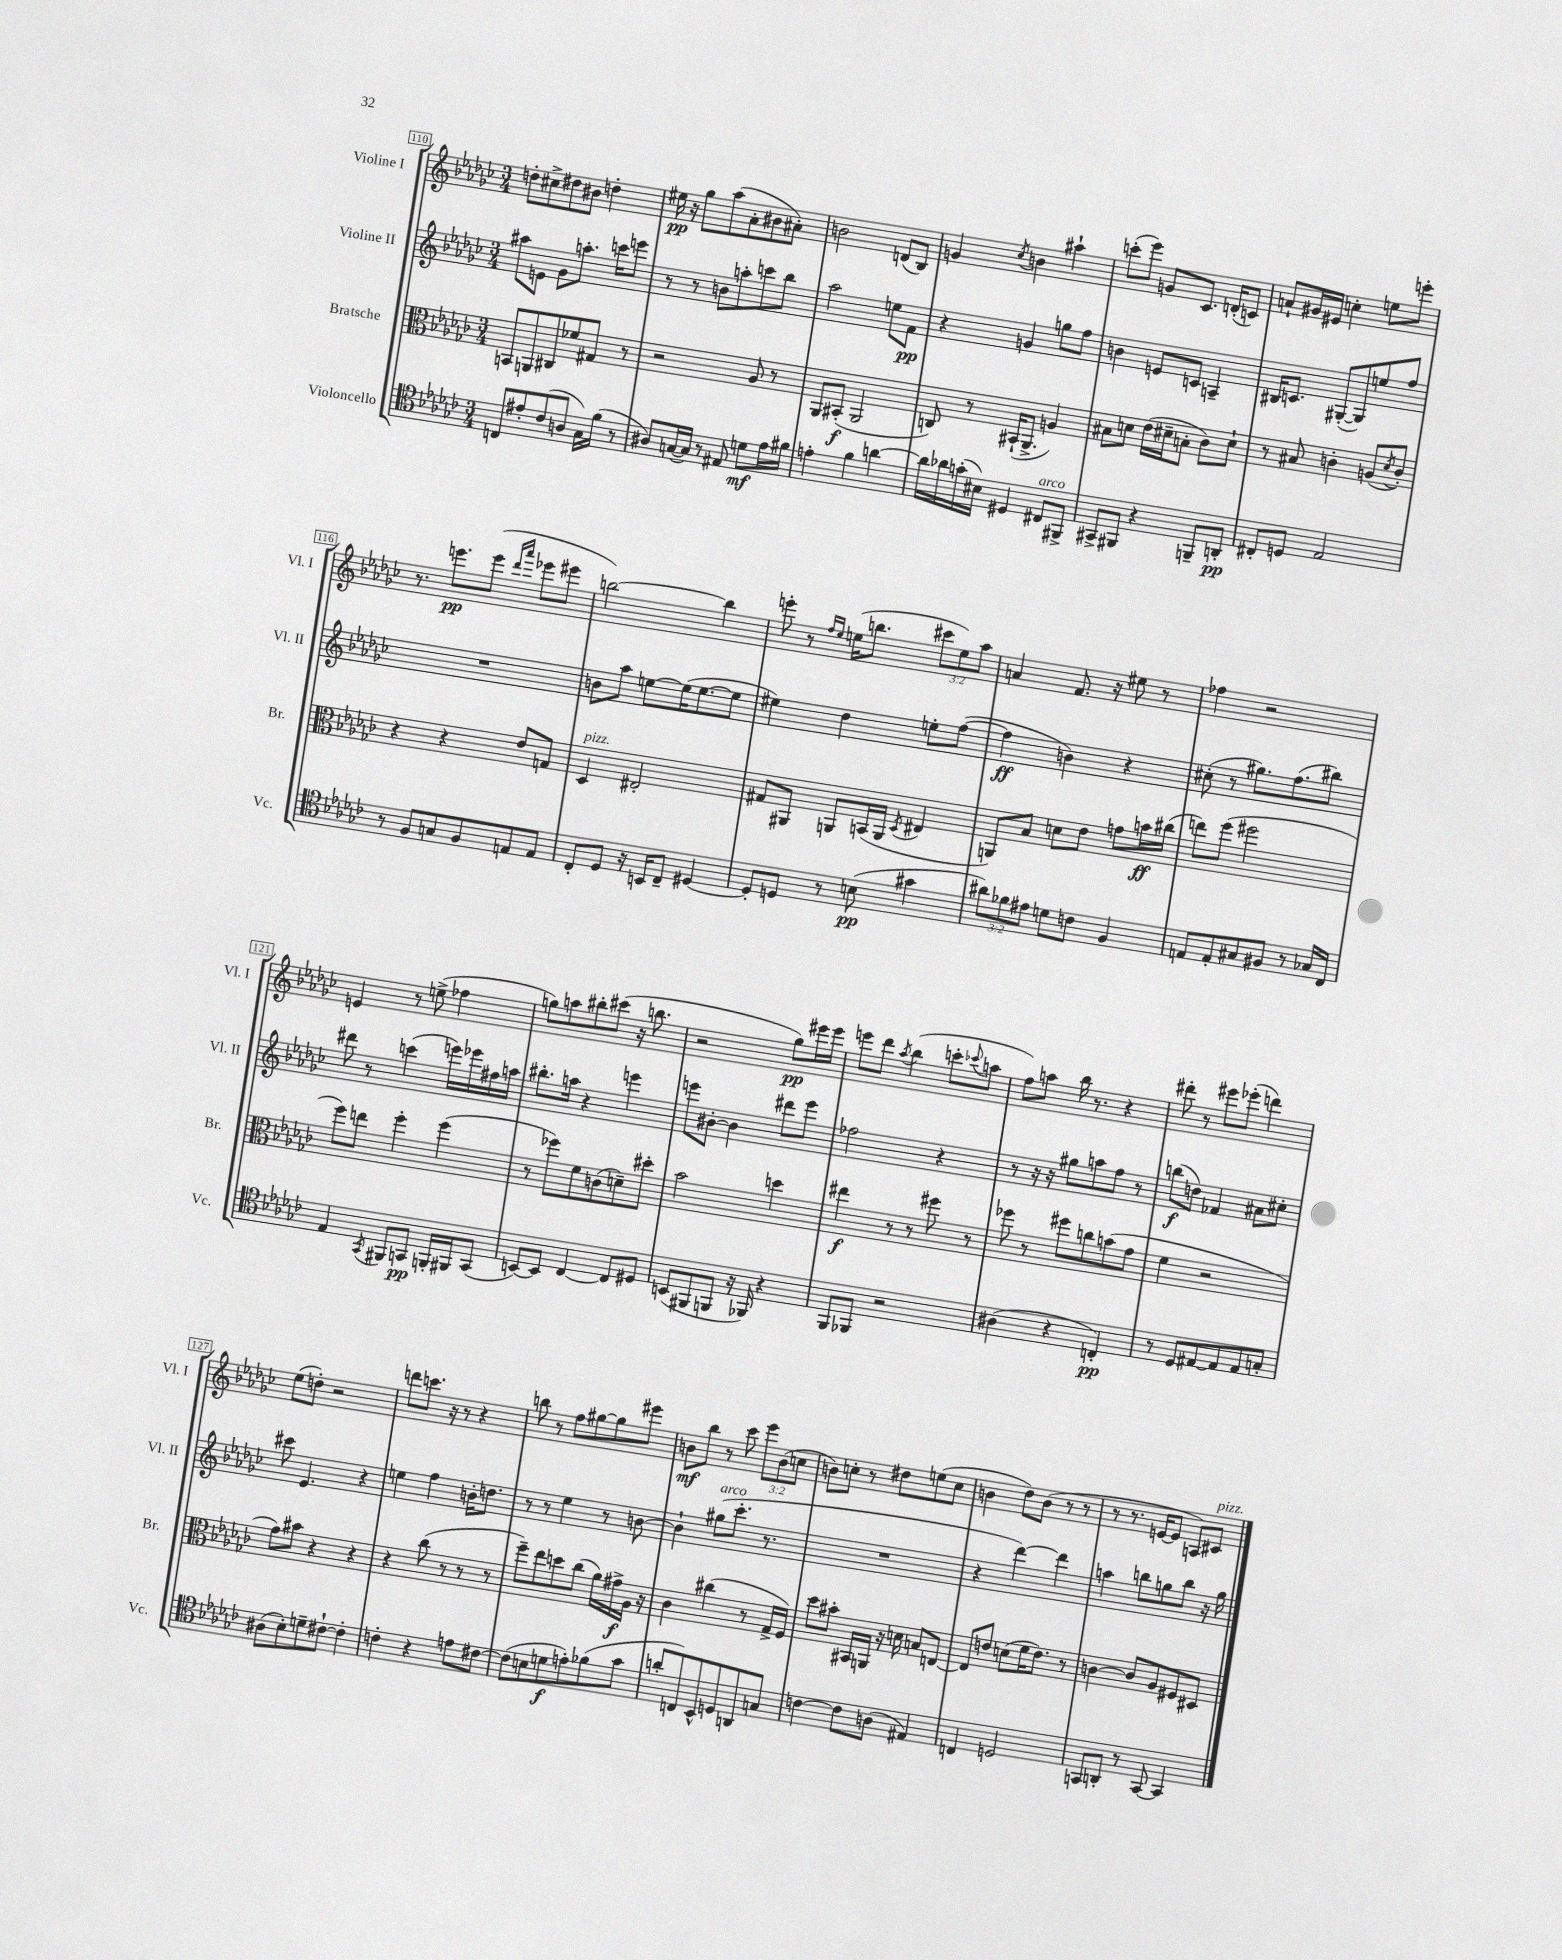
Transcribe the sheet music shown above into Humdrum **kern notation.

**kern	**dynam	**kern	**dynam	**kern	**dynam	**kern	**dynam
*part4	*part4	*part3	*part3	*part2	*part2	*part1	*part1
*staff4	*staff4	*staff3	*staff3	*staff2	*staff2	*staff1	*staff1
*I"Violoncello	*	*I"Bratsche	*	*I"Violine II	*	*I"Violine I	*
*I'Vc.	*	*I'Br.	*	*I'Vl. II	*	*I'Vl. I	*
*clefC4	*	*clefC3	*	*clefG2	*	*clefG2	*
*k[b-e-a-d-g-c-]	*	*k[b-e-a-d-g-c-]	*	*k[b-e-a-d-g-c-]	*	*k[b-e-a-d-g-c-]	*
*M3/4	*	*M3/4	*	*M3/4	*	*M3/4	*
=110	=110	=110	=110	=110	=110	=110	=110
8Cn/L	.	8BBn/L	.	8aa#X\L	.	8ddn'\L	.
8e#X'/	.	8AAn/	.	8en\J	.	8cc#X^\	.
(8c-/	.	8C#X/	.	8g-\L	.	8dd#X\	.
8An/J	.	8f-X/	.	8.aan'\J	.	8b#X\J	.
16G-\LL)	.	8G#X/J	.	.	.	4ddn'\	.
(16f\JJ	.	.	.	16cccn\KL	.	.	.
8r	.	8r	.	8eeen\J	.	.	.
=111	=111	=111	=111	=111	=111	=111	=111
8A#X/L)	.	2r	.	8r	.	16ee#X\	pp
.	.	.	.	.	.	16r	.
([16Gn/L	.	.	.	8r	.	8gg-\L	.
16G/JJ])	.	.	.	.	.	.	.
8r	.	.	.	8bn\L	.	(8aa-\	.
8E#X/	.	.	.	8aan'\	.	8a-'\	.
8dn\L	mf	8A-/	.	8cccn\	.	8b#X\	.
16e-\L	.	8r	.	8bb-\J	.	8a#X'\J)	.
16f#X\JJ	.	.	.	.	.	.	.
=112	=112	=112	=112	=112	=112	=112	=112
4en'\	.	8AA-/L	.	2aa-\	.	2bn\	.
.	.	(8BB#X'/J	f	.	.	.	.
4f\	.	2AA-/	.	.	.	.	.
[4an\	.	.	.	8een\L	.	(8dn/L	.
.	.	.	.	8f\J	pp	8B-/J)	.
=113	=113	=113	=113	=113	=113	=113	=113
16a\LL]	.	8Cn/)	.	4r	.	4gn/	.
16a-X\	.	.	.	.	.	.	.
(16gn'\	.	8r	.	.	.	.	.
16B#X\JJ)	.	.	.	.	.	.	.
.	.	.	.	.	.	8qcc-/	.
4D#X/	.	(16BB#X`/KL	.	4gn/	.	4bn\	.
.	.	8.AA-^/J	.	.	.	.	.
!LO:TX:a:i:t=arco	!	!	!	!	!	!	!
8C#X/L	.	4An/)	.	8ggn\L	.	4aa#X`\	.
8FF#X^/J	.	.	.	8ff\J	.	.	.
=114	=114	=114	=114	=114	=114	=114	=114
8GG#X^/L	.	8B#X\L	.	4bn\	.	(8cccn'\L	.
8FF#X/J	.	8dn\J	.	.	.	8eee-\J)	.
4r	.	(16e-\LL	.	8en/L	.	8gn/L	.
.	.	16d#X~\J	.	.	.	.	.
.	.	8Bn'\J	.	8cn/J	.	8.c-/J	.
8FFn~/L	.	8c-\L)	.	4An~/	.	.	.
.	.	.	.	.	.	(16dn'/KL	.
8AAn'/J	pp	8d#`\J	.	.	.	8cn/J)	.
=115	=115	=115	=115	=115	=115	=115	=115
8C#X'/L	.	8r	.	16B#X/KL	.	8an`/L	.
.	.	.	.	8.cn/J	.	.	.
8Dn/J	.	8B#X/	.	.	.	16g#X/L	.
.	.	.	.	.	.	16e#X/JJ	.
2E-/	.	4cn'\	.	([8G#X'/L	.	4ccn'\	.
.	.	.	.	8G#/])	.	.	.
.	.	(8An/L	.	8een/	.	8een\L	.
.	.	8qd-/	.	.	.	.	.
.	.	8c'/J)	.	8ff/J	.	8eeen'\J	.
!!LO:LB:g=z
=116	=116	=116	=116	=116	=116	=116	=116
8r	.	4r	.	2.r	.	8.r	.
8F/L	.	.	.	.	.	.	.
.	.	.	.	.	.	8.eeen\L	pp
8Gn/	.	4r	.	.	.	.	.
8F/	.	.	.	.	.	(8eee\J	.
.	.	.	.	.	.	16qqddd-/LL	.
.	.	.	.	.	.	16qqaaa-/JJ	.
8En/	.	8e-/L	.	.	.	8eee-X\L	.
8E/J	.	8Gn/J	.	.	.	8eee#X\J	.
=117	=117	=117	=117	=117	=117	=117	=117
!	!	!LO:TX:a:i:t=pizz.	!	!	!	!	!
8C-'/L	.	4D-/	.	8bn\L	.	[2bbn\)	.
8D-/J	.	.	.	8aa-\J	.	.	.
16r	.	2E#X'/	.	[8een\L	.	.	.
16BBn/KL	.	.	.	.	.	.	.
8C-~/J	.	.	.	(16ee\K]	.	.	.
.	.	.	.	[8.ee\	.	.	.
[4D#X/	.	.	.	.	.	4bb\]	.
.	.	.	.	8ee\J]	.	.	.
=118	=118	=118	=118	=118	=118	=118	=118
8D#'/L]	.	8G#X/L	.	4ee#X\)	.	8eeen'\	.
8Dn/J	.	8AA#X/J	.	.	.	8r	.
.	.	.	.	.	.	16qqff/LL	.
.	.	.	.	.	.	16qqee-/JJ	.
8r	.	8AAn/L	.	4dd-\	.	(16een\KL	.
.	.	.	.	.	.	8.bbn\J	.
(8Bn\	pp	(16BBn/L	.	.	.	.	.
.	.	16AA/JJ	.	.	.	.	.
.	.	8qD-/	.	.	.	.	.
4g#X\	.	4E#X/	.	8een'\L	.	12ccc#X\L	.
.	.	.	.	.	.	12ee\)	.
.	.	.	.	([8ff\J	.	.	.
.	.	.	.	.	.	12aa-\J	.
=119	=119	=119	=119	=119	=119	=119	=119
12a#X\L)	.	8AAn/L)	.	4ff\]	ff	4an/	.
12f-X\	.	.	.	.	.	.	.
.	.	8B-/J	.	.	.	.	.
12e#X\J	.	.	.	.	.	.	.
8dn\L	.	8dn\L	.	4bn\)	.	8.f/	.
8cn\J	.	8e-\J	.	.	.	.	.
.	.	.	.	.	.	16r	.
4F/	.	8gn\L	.	4r	.	8ee#X\	.
.	.	16bn\L	ff	.	.	8r	.
.	.	(16cc#X\JJ	.	.	.	.	.
=120	=120	=120	=120	=120	=120	=120	=120
8En/L	.	8een\L)	.	(8cc#X'\	.	4ff-X\	.
8E'/	.	(8ff\J	.	8r	.	.	.
8G#X/	.	2ff#X\	.	8.gg#X\L)	.	2r	.
8F#X/J	.	.	.	.	.	.	.
.	.	.	.	(8.ff\	.	.	.
8r	.	.	.	.	.	.	.
16G-X/LL	.	.	.	8bb#X\J)	.	.	.
16C-/JJ	.	.	.	.	.	.	.
!!LO:LB:g=z
=121	=121	=121	=121	=121	=121	=121	=121
4E-/	.	8ff\L)	.	8ddd#X\	.	4en/	.
.	.	8een\J	.	8r	.	.	.
8qGG-/	.	.	.	.	.	.	.
8FF#X/L	.	4ff'\	.	(4cccn\	.	8r	.
8GGn/J	pp	.	.	.	.	(8een^\	.
16FFn'/LL	.	(4ff\	.	16eeen\LL)	.	4ff-X\	.
16FF#X/J	.	.	.	16eee-X\	.	.	.
(8GG/J	.	.	.	16ff#X\	.	.	.
.	.	.	.	16aan\JJ	.	.	.
=122	=122	=122	=122	=122	=122	=122	=122
[8BBn/L)	.	8r	.	8.bb#X'\L	.	8ggn\L)	.
8BB/J]	.	8ff-X\L)	.	.	.	8aan\	.
.	.	.	.	16aan\Jk	.	.	.
[4C-/	.	8f\	.	4r	.	8bb#X'\	.
.	.	(8cn\	.	.	.	(8ccc#X\J	.
8C-/L]	.	8dn~\)	.	4eeen\	.	16r	.
.	.	.	.	.	.	8.bbn\	.
8D#X/J	.	8dd#X'\J	.	.	.	.	.
=123	=123	=123	=123	=123	=123	=123	=123
(8BBn/L	.	2b-\	.	8eeen\L	.	2r	.
8FF#X/	.	.	.	[8b#X'\J	.	.	.
8FFn/J	.	.	.	4b#\]	.	.	.
16r	.	.	.	.	.	.	.
16FF-X/)	.	.	.	.	.	.	.
4r	.	4ddn\	.	8ddd#X\L	.	8gg-\L)	pp
.	.	.	.	8eee\J	.	16eee#X\L	.
.	.	.	.	.	.	16eee#\JJ	.
=124	=124	=124	=124	=124	=124	=124	=124
8FF/L	.	4ee#X\	f	2ff-X\	.	8eeen\L	.
8FF-X/J	.	.	.	.	.	8ddd-\J	.
.	.	.	.	.	.	8qaa-/	.
2r	.	8r	.	.	.	(4bb-\	.
.	.	8r	.	.	.	.	.
.	.	8ff#X\	.	4r	.	8cccn'\L	.
.	.	.	.	.	.	8qqccc-X/	.
.	.	8r	.	.	.	8aan\J	.
=125	=125	=125	=125	=125	=125	=125	=125
(4A#X\	.	8ff-X\	.	8r	.	8ff\L)	.
.	.	8r	.	16r	.	8aan\J	.
.	.	.	.	16r	.	.	.
4r	.	8ff#X\L	.	8gg#X\L	.	16bb-\	.
.	.	.	.	.	.	8.r	.
.	.	8ccn\	.	8aan\	.	.	.
4Cn'/)	pp	(8bn\	.	8ff\J	.	4r	.
.	.	8g-\J	.	8r	.	.	.
=126	=126	=126	=126	=126	=126	=126	=126
8r	.	4f\	.	(8bbn\L	f	8ddd#X'\	.
8D-/L	.	.	.	8ddn\J)	.	8r	.
[8E#X/	.	2r	.	4f-X/	.	8eee#X\L	.
8E#/]	.	.	.	.	.	(8eee-X'\J	.
8E#/	.	.	.	8a#X\L	.	4dddn\)	.
8Gn'/J	.	.	.	8cc#X'\J	.	.	.
!!LO:LB:g=z
=127	=127	=127	=127	=127	=127	=127	=127
(8A#X\L	.	8g-\L)	.	8ccc#X\	.	(8ee-\L	.
8B-'\)	.	8b#X\J	.	4.e-/	.	8ddn'\J)	.
8dn~\	.	4r	.	.	.	2r	.
[8c#X`\J	.	.	.	.	.	.	.
4c#'\]	.	4r	.	4r	.	.	.
=128	=128	=128	=128	=128	=128	=128	=128
4cn'\	.	4r	.	4een\	.	8dddn\L	.
.	.	.	.	.	.	8.cccn\J	.
4r	.	(8cc-\	.	4ff\	.	.	.
.	.	.	.	.	.	16r	.
.	.	8r	.	.	.	8r	.
8en\L	.	8r	.	16bn'\KL	.	4r	.
.	.	.	.	8.ddn\J	.	.	.
[8c#X\J	.	8r	.	.	.	.	.
=129	=129	=129	=129	=129	=129	=129	=129
(8c#\L]	.	8ff~\L)	.	8r	.	8bbn\	.
8Bn\	.	8ee-\	.	8r	.	8r	.
8dn\	f	8ddn\	.	4ee-\	.	8ff\L	.
8en'\)	.	(8cc-\J	.	.	.	[8gg#X\	.
(8f-X\	.	16a-\LL)	.	8r	.	8gg#\]	.
.	.	16g#X^\	f	.	.	.	.
8g-\J	.	16A-\JJ	.	[8bn\	.	8eee#X\J	.
.	.	16r	.	.	.	.	.
=130	=130	=130	=130	=130	=130	=130	=130
8an'/L	.	4c-\	.	4b`\]	.	8bn\L	mf
8Cn/)	.	.	.	.	.	8bb-\J	.
!	!	!	!	!LO:TX:a:i:t=arco	!	!	!
8BB-^^/	.	(4cc#X\	.	(8gg#X\L	.	8r	.
8Dn/	.	.	.	8.ccc-'\J	.	8ccc-\	.
8AAn/	.	8r	.	.	.	12eee-\L	.
.	.	.	.	8.r	.	.	.
.	.	.	.	.	.	(12b\	.
8Gn/J	.	16G-^/LL	.	.	.	.	.
.	.	.	.	.	.	12ccn\J	.
.	.	16F/JJ)	.	.	.	.	.
=131	=131	=131	=131	=131	=131	=131	=131
[4cn\	.	8dd-\L	.	2.r	.	8bn\L)	.
.	.	8b#X'\J	.	.	.	8ccn'\J	.
8c\L]	.	16BB#X/LL	.	.	.	8r	.
.	.	16AAn/JJ	.	.	.	.	.
(8An\J	.	16r	.	.	.	8dd#X\L	.
.	.	16dn\	.	.	.	.	.
4E#X/)	.	8Bn/L	.	.	.	(8een\	.
.	.	[8En/J	.	.	.	8cc\J	.
=132	=132	=132	=132	=132	=132	=132	=132
4Cn/	.	8E/L]	.	4r	.	4bn\	.
.	.	8en/J	.	.	.	.	.
2Dn/	.	(8dn\L	.	[4ddd-\)	.	8dd-\L)	.
.	.	16f\K	.	.	.	(8b\J	.
.	.	8.e\J)	.	.	.	.	.
.	.	.	.	4ddd-\]	.	8r	.
.	.	8r	.	.	.	8r	.
=133	=133	=133	=133	=133	=133	=133	=133
8GGn/L	.	[4cn\	.	4aan\	.	8r	.
8AAn'/J	.	.	.	.	.	8.r	.
8r	.	8c/L]	.	8bbn\L	.	.	.
.	.	.	.	.	.	[16en/KL	.
[8GG/	.	8A-/	.	8ggn\	.	8e/J]	.
4GG/]	.	8F#X/	.	8bb\J	.	8An/L)	.
!	!	!	!	!	!	!LO:TX:a:i:t=pizz.	!
.	.	8D#X/J	.	16r	.	8c#X/J	.
.	.	.	.	16gg\	.	.	.
==	==	==	==	==	==	==	==
*-	*-	*-	*-	*-	*-	*-	*-
